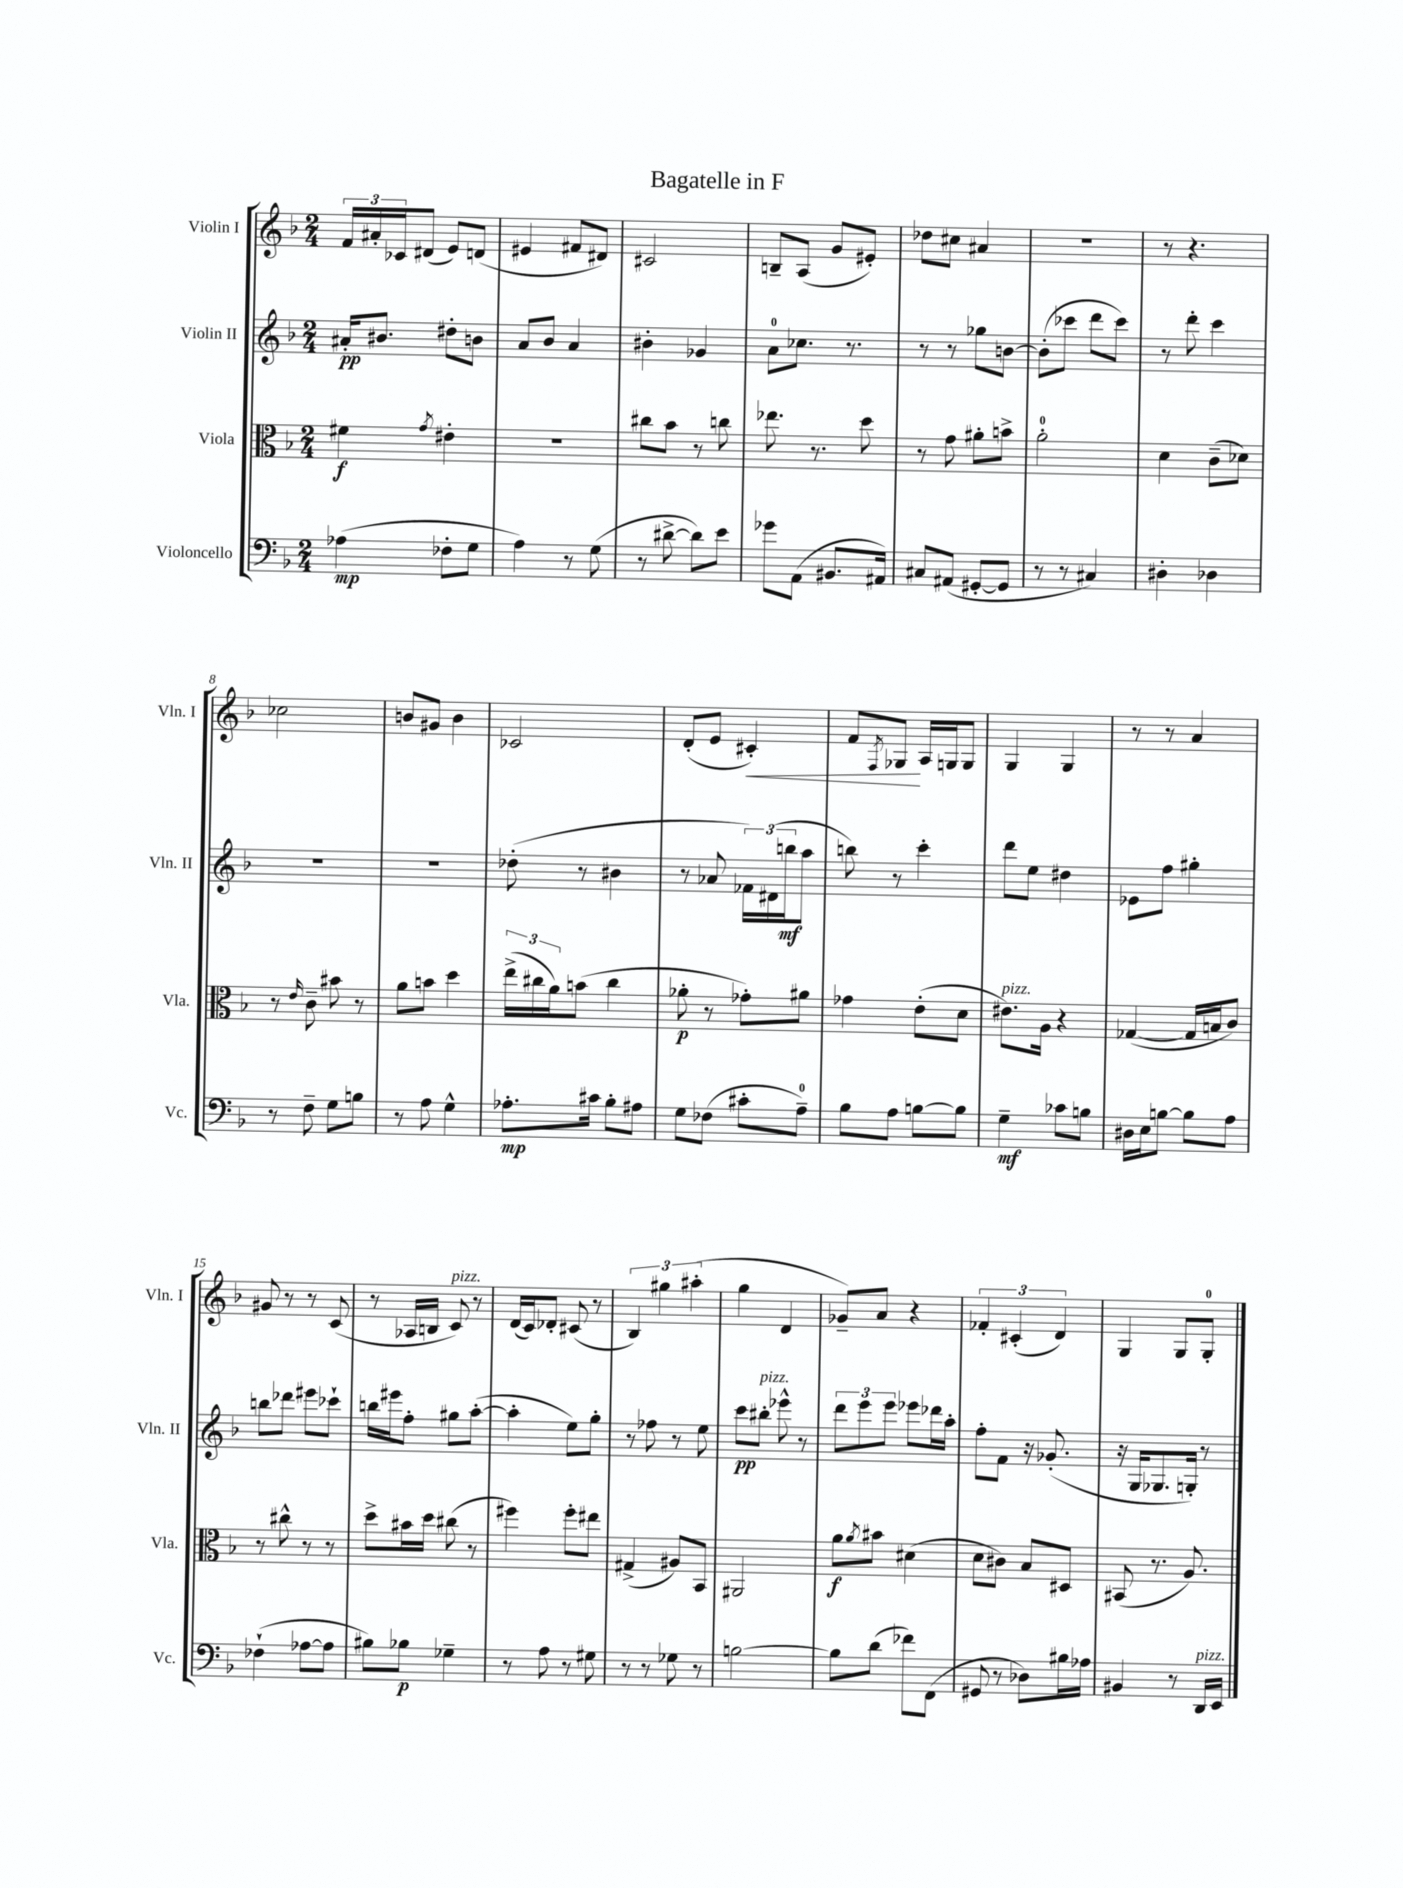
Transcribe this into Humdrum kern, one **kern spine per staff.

**kern	**dynam	**kern	**dynam	**kern	**dynam	**kern	**dynam
*part4	*part4	*part3	*part3	*part2	*part2	*part1	*part1
*staff4	*staff4	*staff3	*staff3	*staff2	*staff2	*staff1	*staff1
*I"Violoncello	*	*I"Viola	*	*I"Violin II	*	*I"Violin I	*
*I'Vc.	*	*I'Vla.	*	*I'Vln. II	*	*I'Vln. I	*
*clefF4	*	*clefC3	*	*clefG2	*	*clefG2	*
*k[b-]	*	*k[b-]	*	*k[b-]	*	*k[b-]	*
*M2/4	*	*M2/4	*	*M2/4	*	*M2/4	*
=1	=1	=1	=1	=1	=1	=1	=1
(4A-X\	mp	4f#X\	f	16a#X'/KL	pp	24f/LL	.
.	.	.	.	.	.	24a#X'/	.
.	.	.	.	8.b#X/J	.	.	.
.	.	.	.	.	.	24c-X/J	.
.	.	.	.	.	.	(8d#X/J	.
.	.	8qg/	.	.	.	.	.
8F-X'\L	.	4e#X'\	.	8dd#X'\L	.	8e/L)	.
8G\J	.	.	.	8bn\J	.	(8dn/J	.
=2	=2	=2	=2	=2	=2	=2	=2
4A\)	.	2r	.	8a/L	.	4e#X/	.
.	.	.	.	8b-/J	.	.	.
8r	.	.	.	4a/	.	8f#X/L	.
(8G\	.	.	.	.	.	8d#X/J)	.
=3	=3	=3	=3	=3	=3	=3	=3
8r	.	8cc#X\L	.	4b#X'\	.	2c#X/	.
[8d#X^\	.	8b-\J	.	.	.	.	.
8d#\L])	.	8r	.	4g-X/	.	.	.
8e\J	.	8ccn\	.	.	.	.	.
=4	=4	=4	=4	=4	=4	=4	=4
8g-X\L	.	8.ee-X\	.	8a\L	.	8Bn~/L	.
(8AA\J	.	.	.	8.cc-X\J	.	(8A/J	.
.	.	8.r	.	.	.	.	.
8.BB#X/L	.	.	.	.	.	8g/L	.
.	.	.	.	8.r	.	.	.
.	.	8dd\	.	.	.	8e#X'/J)	.
16AA#X/Jk)	.	.	.	.	.	.	.
=5	=5	=5	=5	=5	=5	=5	=5
8C#X/L	.	8r	.	8r	.	8dd-X\L	.
(8AA#X/J	.	8g\	.	8r	.	8cc#X\J	.
[8GG#X'/L	.	8a#X'\L	.	8gg-X\L	.	4a#X/	.
8GG#/J]	.	8bn^\J	.	[8bn\J	.	.	.
=6	=6	=6	=6	=6	=6	=6	=6
8r	.	2a'\	.	(8b'\L]	.	2r	.
8r	.	.	.	8ccc-X\J	.	.	.
4C#X/)	.	.	.	8ddd\L	.	.	.
.	.	.	.	8ccc-\J)	.	.	.
=7	=7	=7	=7	=7	=7	=7	=7
4D#X'\	.	4d\	.	8r	.	8r	.
.	.	.	.	8ddd'\	.	4.r	.
4D-X\	.	(8c~\L	.	4ccc\	.	.	.
.	.	8d-X\J)	.	.	.	.	.
!!LO:LB:g=z
=8	=8	=8	=8	=8	=8	=8	=8
8r	.	8r	.	2r	.	2cc-X\	.
.	.	16qqe/	.	.	.	.	.
8F~\	.	8c~\	.	.	.	.	.
8G\L	.	8b#X\	.	.	.	.	.
8Bn\J	.	8r	.	.	.	.	.
=9	=9	=9	=9	=9	=9	=9	=9
8r	.	8a\L	.	2r	.	8bn/L	.
8A\	.	8bn\J	.	.	.	8g#X/J	.
4G^^\	.	4dd\	.	.	.	4b\	.
=10	=10	=10	=10	=10	=10	=10	=10
8.A-X'\L	mp	(24ee^\LL	.	(8dd-X'\	.	2c-X/	.
.	.	24cc#X\	.	.	.	.	.
.	.	24a\J)	.	.	.	.	.
.	.	(8bn\J	.	8r	.	.	.
16c#X\Jk	.	.	.	.	.	.	.
8B-'\L	.	4cc#\	.	4b#X\	.	.	.
8A#X\J	.	.	.	.	.	.	.
=11	=11	=11	=11	=11	=11	=11	=11
8G\L	.	8a-X'\	p	8r	.	(8d'/L	.
(8F-X\J	.	8r	.	8a-X/	.	8e/J	.
!	!	!	!	!	!	!	!LO:HP:b
8c#X'\L	.	8g-X'\L)	.	24f-X\LL)	.	4c#X'/)	<
.	.	.	.	(24d#X\	.	.	.
.	.	.	.	24bbn\J	mf	.	.
8A~\J)	.	8a#X\J	.	8aa\J	.	.	.
=12	=12	=12	=12	=12	=12	=12	=12
8B-\L	.	4g-X\	.	8bbn\)	.	8f/L	.
.	.	.	.	.	.	8qF/	.
8A\J	.	.	.	8r	.	8G-X/J	.
[8Bn\L	.	(8e'\L	.	4ccc'\	.	16A/LL	[
.	.	.	.	.	.	16Gn/J	.
8B\J]	.	8d\J	.	.	.	8G/J	.
=13	=13	=13	=13	=13	=13	=13	=13
!	!	!LO:TX:a:i:t=pizz.	!	!	!	!	!
4G~\	mf	8.e#X\L)	.	8ddd\L	.	4G/	.
.	.	.	.	8ee\J	.	.	.
.	.	16A\Jk	.	.	.	.	.
8c-X\L	.	4r	.	4dd#X\	.	4G/	.
8Bn\J	.	.	.	.	.	.	.
=14	=14	=14	=14	=14	=14	=14	=14
16D#X\LL	.	([4G-X/	.	8e-X\L	.	8r	.
16E\J	.	.	.	.	.	.	.
[8Bn\J	.	.	.	8ff\J	.	8r	.
8B\L]	.	16G-/LL]	.	4gg#X'\	.	4a/	.
.	.	16Bn/J	.	.	.	.	.
8A\J	.	8c/J)	.	.	.	.	.
!!LO:LB:g=z
=15	=15	=15	=15	=15	=15	=15	=15
(4F-X`\	.	8r	.	8bbn\L	.	8g#X/	.
.	.	8cc#X^^\	.	8ddd-X\J	.	8r	.
[8A-X\L	.	8r	.	8eee#X\L	.	8r	.
8A-\J]	.	8r	.	8ccc-X`\J	.	(8c/	.
=16	=16	=16	=16	=16	=16	=16	=16
8B#X\L)	.	8dd^\L	.	16bbn\LL	.	8r	.
.	.	.	.	16eee#X\J	.	.	.
8B-X\J	p	16b#X\L	.	8ff'\J	.	16A-X/LL	.
.	.	16dd\JJ	.	.	.	16Bn/JJ	.
!	!	!	!	!	!	!LO:TX:a:i:t=pizz.	!
4G-X~\	.	(8cc#X\	.	8gg#X\L	.	8c/)	.
.	.	8r	.	([8aa'\J	.	8r	.
=17	=17	=17	=17	=17	=17	=17	=17
8r	.	4ff#X\)	.	4aa'\]	.	(16d/LL	.
.	.	.	.	.	.	16c/J)	.
8A\	.	.	.	.	.	8d-X'/J	.
8r	.	8ff#'\L	.	8ee\L)	.	(8c#X/	.
8G#X\	.	8ee#X\J	.	8gg'\J	.	8r	.
=18	=18	=18	=18	=18	=18	=18	=18
8r	.	(4G#X^/	.	8r	.	6B-/)	.
8r	.	.	.	8ff-X\	.	.	.
.	.	.	.	.	.	6gg#X\	.
8G-X\	.	8A#X/L)	.	8r	.	.	.
.	.	.	.	.	.	(6aa#X'\	.
8r	.	8BB-/J	.	8ee\	.	.	.
=19	=19	=19	=19	=19	=19	=19	=19
[2Bn\	.	2AA#X/	.	8ccc\L	pp	4gg\	.
!	!	!	!	!LO:TX:a:i:t=pizz.	!	!	!
.	.	.	.	8bb#X'\J	.	.	.
.	.	.	.	8eee-X^^\	.	4d/	.
.	.	.	.	8r	.	.	.
=20	=20	=20	=20	=20	=20	=20	=20
8B\L]	.	8a\L	f	12ddd\L	.	8g-X~/L)	.
.	.	.	.	12eee\	.	.	.
.	.	8qa/	.	.	.	.	.
(8d\J	.	8b#X\J	.	.	.	8a/J	.
.	.	.	.	12eee\J	.	.	.
8f-X\L)	.	(4d#X\	.	8eee-X\L	.	4r	.
(8FF\J	.	.	.	16ddd-X\L	.	.	.
.	.	.	.	16aa'\JJ	.	.	.
=21	=21	=21	=21	=21	=21	=21	=21
8GG#X/	.	8d\L	.	8ff'\L	.	6f-X'/	.
8r	.	8c#X\J)	.	8f\J	.	.	.
.	.	.	.	.	.	(6c#X'/	.
8D-X\L)	.	8B-/L	.	16r	.	.	.
.	.	.	.	(8.g-X'/	.	.	.
.	.	.	.	.	.	6d/)	.
16B#X\L	.	8D#X/J	.	.	.	.	.
16A-X\JJ	.	.	.	.	.	.	.
=22	=22	=22	=22	=22	=22	=22	=22
4BB#X/	.	(8BB#X/	.	16r	.	4G/	.
.	.	.	.	16G/KL	.	.	.
.	.	8.r	.	8.G-X/	.	.	.
8r	.	.	.	.	.	8G/L	.
.	.	8.A/)	.	16Gn'/Jk)	.	.	.
!LO:TX:a:i:t=pizz.	!	!	!	!	!	!	!
16DD/LL	.	.	.	8r	.	8G'/J	.
16EE/JJ	.	.	.	.	.	.	.
==	==	==	==	==	==	==	==
*-	*-	*-	*-	*-	*-	*-	*-
